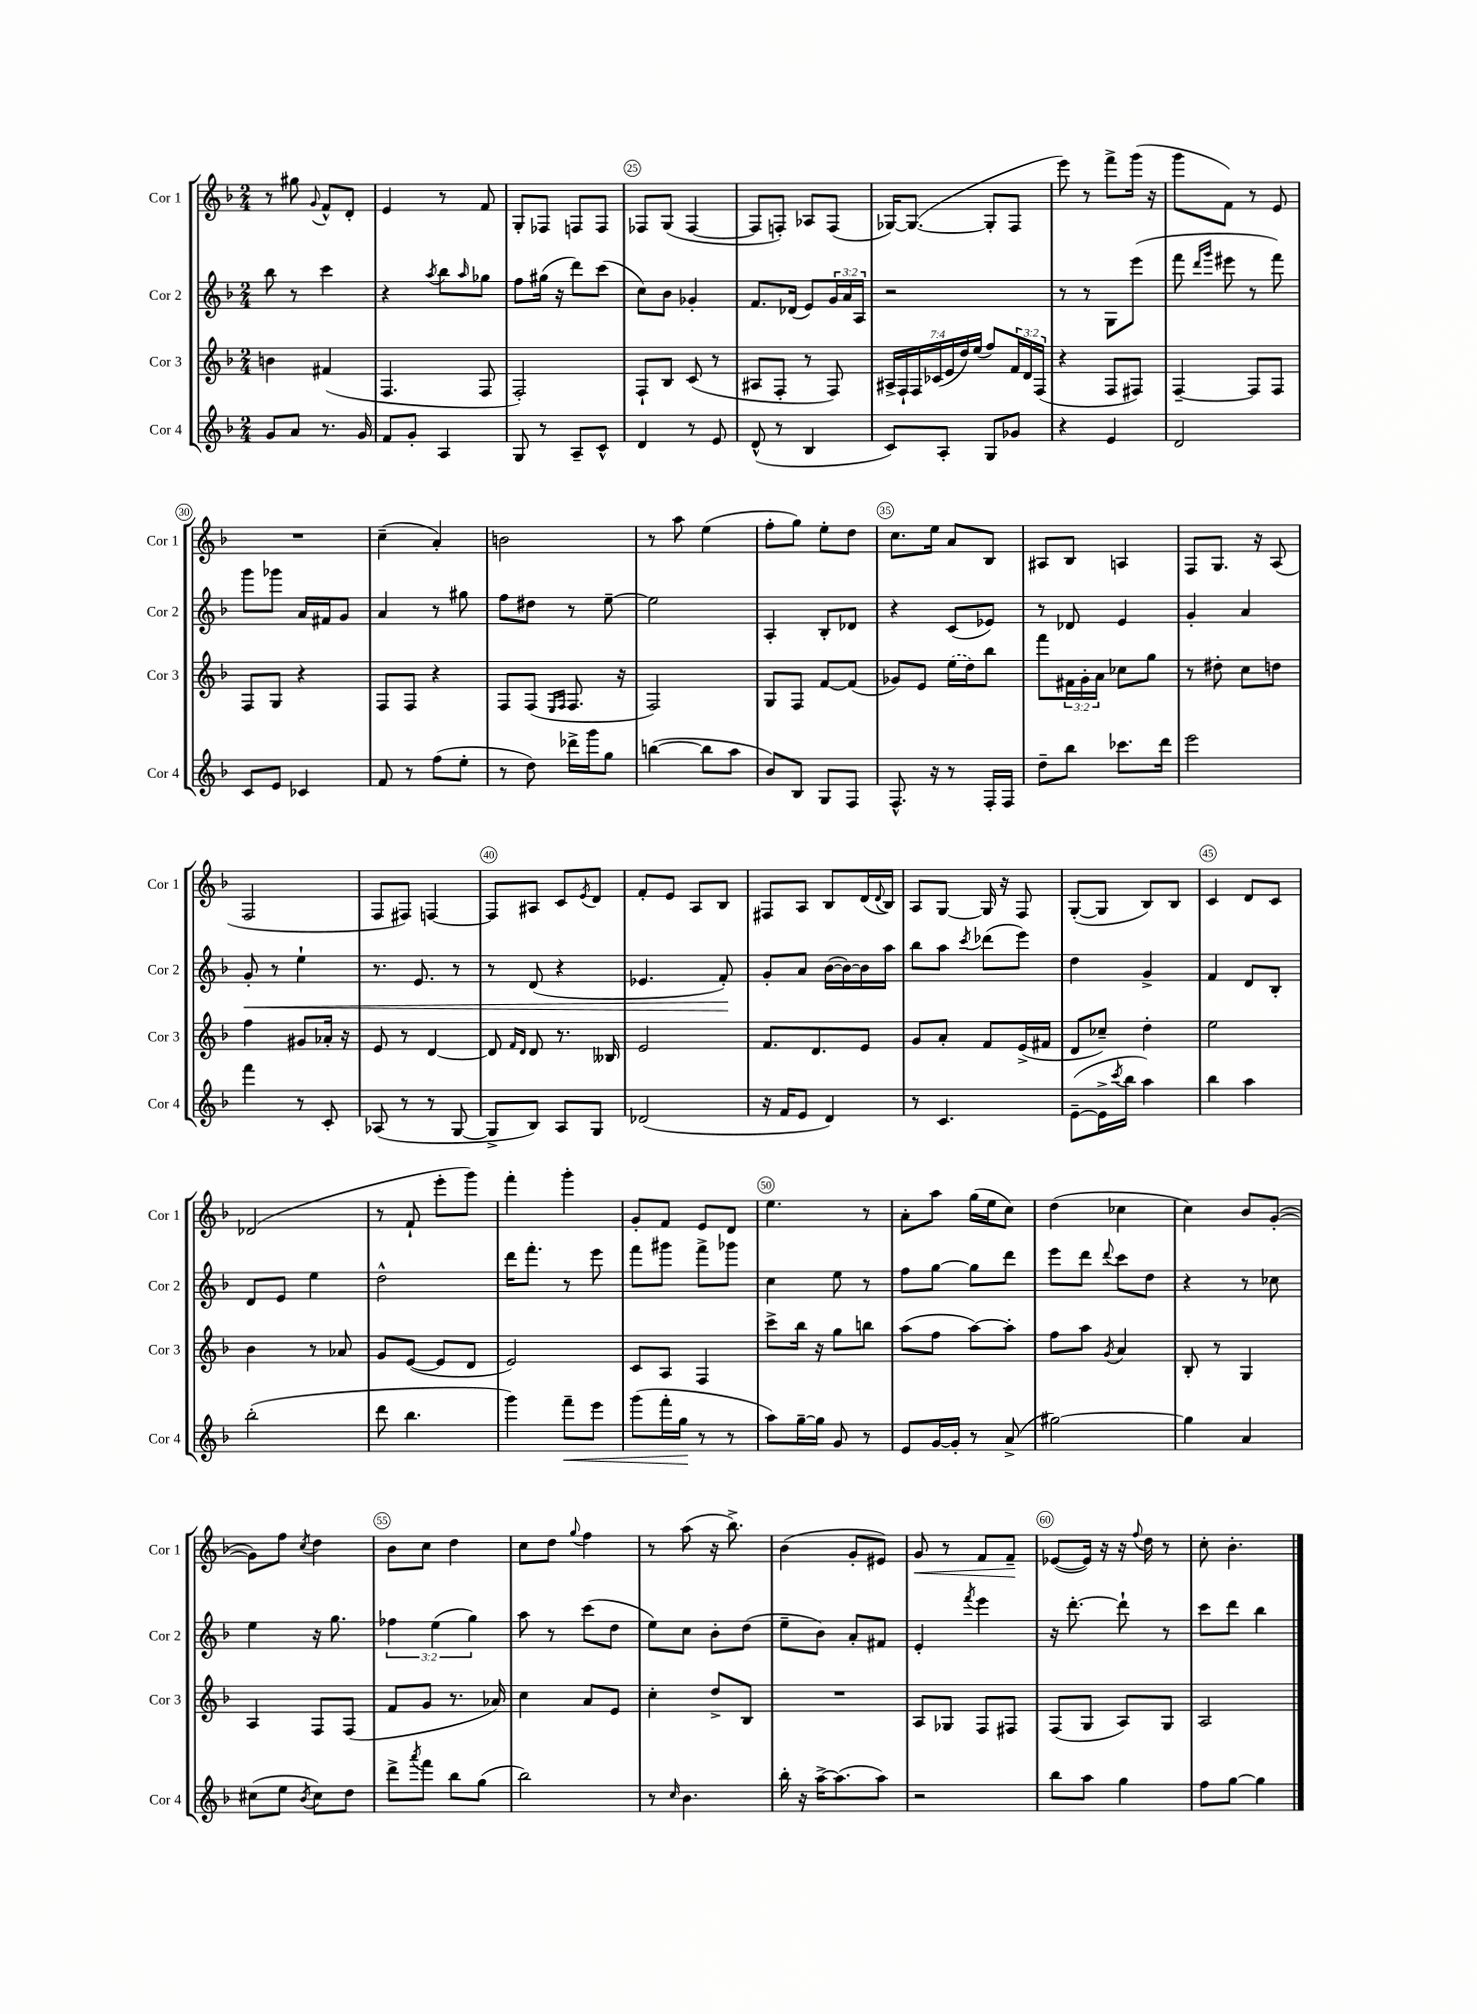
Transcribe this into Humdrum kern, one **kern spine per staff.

**kern	**dynam	**kern	**kern	**dynam	**kern	**dynam
*part4	*part4	*part3	*part2	*part2	*part1	*part1
*staff4	*staff4	*staff3	*staff2	*staff2	*staff1	*staff1
*I"Cor 4	*	*I"Cor 3	*I"Cor 2	*	*I"Cor 1	*
*I'Cor 4	*	*I'Cor 3	*I'Cor 2	*	*I'Cor 1	*
*clefG2	*	*clefG2	*clefG2	*	*clefG2	*
*k[b-]	*	*k[b-]	*k[b-]	*	*k[b-]	*
*M2/4	*	*M2/4	*M2/4	*	*M2/4	*
=22	=22	=22	=22	=22	=22	=22
8g/L	.	4bn\	8bb-\	.	8r	.
8a/J	.	.	8r	.	8gg#X\	.
.	.	.	.	.	8qqg/	.
8.r	.	(4f#X/	4ccc\	.	8f^^/L	.
.	.	.	.	.	8d'/J	.
16g/	.	.	.	.	.	.
=23	=23	=23	=23	=23	=23	=23
8f/L	.	4.F/	4r	.	4e/	.
8g'/J	.	.	.	.	.	.
.	.	.	8qaa/	.	.	.
4A/	.	.	8bb-\L	.	8r	.
.	.	.	16qqaa/	.	.	.
.	.	8F/	8gg-X\J	.	8f/	.
=24	=24	=24	=24	=24	=24	=24
8G/	.	2F'/)	8ff\L	.	8G'/L	.
8r	.	.	(16gg#X\Jk	.	8F-X/J	.
.	.	.	16r	.	.	.
8A~/L	.	.	8ddd\L)	.	8Fn/L	.
8c^^/J	.	.	(8ccc\J	.	8F/J	.
=25	=25	=25	=25	=25	=25	=25
4d/	.	8F`/L	8cc\L)	.	8F-X/L	.
.	.	8B-/J	8b-\J	.	(8G/J	.
8r	.	(8c/	4g-X'/	.	[4F-/	.
8e/	.	8r	.	.	.	.
=26	=26	=26	=26	=26	=26	=26
(8d^^/	.	8A#X/L	8.f/L	.	8F-/L]	.
8r	.	8F'/J	.	.	8Fn'/J)	.
.	.	.	(16d-X/Jk	.	.	.
4B-/	.	8r	8e/L)	.	8A-X/L	.
.	.	8F/)	24g/L	.	(8F/J	.
.	.	.	24a/	.	.	.
.	.	.	24A/JJ	.	.	.
=27	=27	=27	=27	=27	=27	=27
8c/L)	.	28A#X^/LL	2r	.	[16G-X/KL)	.
.	.	28F`/	.	.	.	.
.	.	.	.	.	(8.G-/J_	.
.	.	28F/	.	.	.	.
.	.	(28c-X/	.	.	.	.
8A'/J	.	.	.	.	.	.
.	.	28e/	.	.	.	.
.	.	28dd/)	.	.	.	.
.	.	(28ee/JJ	.	.	.	.
8G/L	.	8ff/L)	.	.	8G-'/L]	.
8g-X/J	.	24f/L	.	.	8F/J	.
.	.	24d/	.	.	.	.
.	.	(24F/JJ	.	.	.	.
=28	=28	=28	=28	=28	=28	=28
4r	.	4r	8r	.	8eee\)	.
.	.	.	8r	.	8r	.
4e/	.	8F/L	8G\L	.	8fff^\L	.
.	.	8F#X/J)	(8eee\J	.	(16ggg\Jk	.
.	.	.	.	.	16r	.
=29	=29	=29	=29	=29	=29	=29
2d/	.	[4F~/	8fff\	.	8ggg\L	.
.	.	.	16qqddd/LL	.	.	.
.	.	.	16qqggg/JJ	.	.	.
.	.	.	8eee#X\	.	8f\J)	.
.	.	8F/L]	8r	.	8r	.
.	.	8F/J	8fff\)	.	8e/	.
!!LO:LB:g=z
=30	=30	=30	=30	=30	=30	=30
8c/L	.	8F/L	8ggg\L	.	2r	.
8e/J	.	8G/J	8ggg-X\J	.	.	.
4c-X/	.	4r	16a/LL	.	.	.
.	.	.	16f#X/J	.	.	.
.	.	.	8g/J	.	.	.
=31	=31	=31	=31	=31	=31	=31
8f/	.	8F/L	4a/	.	(4cc~\	.
8r	.	8F/J	.	.	.	.
(8ff\L	.	4r	8r	.	4a'/)	.
8ee'\J	.	.	8gg#X\	.	.	.
=32	=32	=32	=32	=32	=32	=32
8r	.	8F/L	8ff\L	.	2bn\	.
8dd\)	.	(8F/J	8dd#X\J	.	.	.
.	.	16qqE/LL	.	.	.	.
.	.	16qqF/JJ	.	.	.	.
16ddd-X^\LL	.	8.F/	8r	.	.	.
16ggg\J	.	.	.	.	.	.
8gg\J	.	.	[8ee~\	.	.	.
.	.	16r	.	.	.	.
=33	=33	=33	=33	=33	=33	=33
([4bbn\	.	2F/)	2ee\]	.	8r	.
.	.	.	.	.	8aa\	.
8bb\L]	.	.	.	.	(4ee\	.
8aa\J	.	.	.	.	.	.
=34	=34	=34	=34	=34	=34	=34
8b-/L)	.	8G/L	4A'/	.	8ff'\L	.
8B-/J	.	8F/J	.	.	8gg\J)	.
8G/L	.	[8f/L	8B-'/L	.	8ee'\L	.
8F/J	.	(8f/J]	8d-X/J	.	8dd\J	.
=35	=35	=35	=35	=35	=35	=35
8.F^^/	.	8g-X/L)	4r	.	8.cc\L	.
.	.	8e/J	.	.	.	.
16r	.	.	.	.	16ee\Jk	.
8r	.	(16ee\LL	(8c/L	.	8a/L	.
.	.	16dd\J)	.	.	.	.
16F'/LL	.	8bb-\J	8e-X/J)	.	8B-/J	.
16F/JJ	.	.	.	.	.	.
=36	=36	=36	=36	=36	=36	=36
8dd~\L	.	8fff\L	8r	.	8A#X/L	.
8bb-\J	.	24f#X\L	8d-X/	.	8B-/J	.
.	.	24g'\	.	.	.	.
.	.	24a\JJ	.	.	.	.
8.ccc-X\L	.	8cc-X\L	4e/	.	4An/	.
.	.	8gg\J	.	.	.	.
16ddd\Jk	.	.	.	.	.	.
=37	=37	=37	=37	=37	=37	=37
2eee\	.	8r	4g'/	.	8F/L	.
.	.	8dd#X'\	.	.	8.G/J	.
.	.	8cc\L	4a/	.	.	.
.	.	.	.	.	16r	.
.	.	8ddn\J	.	.	(8A/	.
!!LO:LB:g=z
=38	=38	=38	=38	=38	=38	=38
!	!	!	!	!LO:HP:b	!	!
4fff\	.	4ff\	8g'/	<	2F/	.
.	.	.	8r	.	.	.
8r	.	8g#X/L	4ee`\	.	.	.
8c'/	.	16a-X'/Jk	.	.	.	.
.	.	16r	.	.	.	.
=39	=39	=39	=39	=39	=39	=39
(8A-X/	.	8e/	8.r	.	8F/L	.
8r	.	8r	.	.	8F#X/J)	.
.	.	.	8.e/	.	.	.
8r	.	[4d/	.	.	[4Fn/	.
[8G/	.	.	8r	.	.	.
=40	=40	=40	=40	=40	=40	=40
8G^/L]	.	8d/]	8r	.	8F/L]	.
.	.	16qqf/LL	.	.	.	.
.	.	16qqd/JJ	.	.	.	.
8B-/J)	.	8d/	(8d/	.	8A#X/J	.
8A/L	.	8.r	4r	.	8c/L	.
.	.	.	.	.	8qe/	.
8G/J	.	.	.	.	8d/J	.
.	.	16B--X/	.	.	.	.
=41	=41	=41	=41	=41	=41	=41
(2d-X/	.	2e/	4.e-X/	.	8f'/L	.
.	.	.	.	.	8e/J	.
.	.	.	.	.	8A/L	.
.	.	.	8f'/)	.	8B-/J	.
.	.	.	.	[	.	.
=42	=42	=42	=42	=42	=42	=42
16r	.	8.f/L	8g'/L	.	8F#X/L	.
16f/KL	.	.	.	.	.	.
8e/J	.	.	8a/J	.	8A/J	.
.	.	8.d/	.	.	.	.
4d/)	.	.	([16b-\LL	.	8B-/L	.
.	.	.	16b-\_)	.	.	.
.	.	8e/J	16b-\]	.	(16d/L	.
.	.	.	.	.	8qqd/	.
.	.	.	16aa\JJ	.	16B-/JJ)	.
=43	=43	=43	=43	=43	=43	=43
8r	.	8g/L	8bb-\L	.	8A/L	.
4.c/	.	8a'/J	8aa\J	.	[8G/J	.
.	.	.	8qccc/	.	.	.
.	.	8f/L	(8ddd-X\L	.	16G/]	.
.	.	.	.	.	16r	.
.	.	(16e^/L	8eee\J)	.	8F/	.
.	.	16f#X/JJ	.	.	.	.
=44	=44	=44	=44	=44	=44	=44
([8e~\L	.	8d/L	4dd\	.	([8G'/L	.
16e^\L]	.	8cc-X~/J)	.	.	8G/J]	.
8qccc/	.	.	.	.	.	.
16bb-\JJ	.	.	.	.	.	.
4aa\)	.	4dd'\	4g^/	.	8B-/L)	.
.	.	.	.	.	8B-/J	.
=45	=45	=45	=45	=45	=45	=45
4bb-\	.	2ee\	4f/	.	4c/	.
4aa\	.	.	8d/L	.	8d/L	.
.	.	.	8B-'/J	.	8c/J	.
!!LO:LB:g=z
=46	=46	=46	=46	=46	=46	=46
(2bb-'\	.	4b-\	8d/L	.	(2d-X/	.
.	.	.	8e/J	.	.	.
.	.	8r	4ee\	.	.	.
.	.	8a-X/	.	.	.	.
=47	=47	=47	=47	=47	=47	=47
8ddd\	.	8g/L	2dd^^\	.	8r	.
4.bb-\	.	([8e/J	.	.	8f`/	.
.	.	8e/L]	.	.	8eee'\L	.
.	.	8d/J	.	.	8ggg\J)	.
=48	=48	=48	=48	=48	=48	=48
4ggg\)	.	2e/)	16ddd\KL	.	4fff'\	.
.	.	.	8.fff'\J	.	.	.
!	!LO:HP:b	!	!	!	!	!
8fff~\L	<	.	8r	.	4ggg'\	.
8eee\J	.	.	8eee\	.	.	.
=49	=49	=49	=49	=49	=49	=49
(8ggg\L	.	8c/L	8fff\L	.	8g'/L	.
16fff'\L	.	8A/J	8ggg#X\J	.	8f/J	.
16gg\JJ	.	.	.	.	.	.
8r	[	4F/	8fff^\L	.	8e/L	.
8r	.	.	8ggg-X\J	.	8d/J	.
=50	=50	=50	=50	=50	=50	=50
8aa\L)	.	8ccc^\L	4cc\	.	4.ee\	.
[16gg~\L	.	16bb-\Jk	.	.	.	.
16gg\JJ]	.	16r	.	.	.	.
8g/	.	8gg\L	8ee\	.	.	.
8r	.	8bbn\J	8r	.	8r	.
=51	=51	=51	=51	=51	=51	=51
8e/L	.	(8aa\L	8ff\L	.	8a'\L	.
[16g/L	.	8ff\J	[8gg\J	.	8aa\J	.
16g'/JJ]	.	.	.	.	.	.
8r	.	[8aa\L)	8gg\L]	.	(16gg\LL	.
.	.	.	.	.	16ee\J	.
(8a^/	.	8aa'\J]	8ddd\J	.	8cc\J)	.
=52	=52	=52	=52	=52	=52	=52
[2gg#X\)	.	8ff\L	8eee\L	.	(4dd\	.
.	.	8aa\J	8ddd\J	.	.	.
.	.	8qg/	8qqddd/	.	.	.
.	.	4a/	8ccc\L	.	4cc-X\	.
.	.	.	8dd\J	.	.	.
=53	=53	=53	=53	=53	=53	=53
4gg#\]	.	8B-'/	4r	.	4cc\)	.
.	.	8r	.	.	.	.
4a/	.	4G/	8r	.	8b-/L	.
.	.	.	8cc-X\	.	([8g'/J	.
!!LO:LB:g=z
=54	=54	=54	=54	=54	=54	=54
(8cc#X\L	.	4A/	4ee\	.	8g\L])	.
8ee\J	.	.	.	.	8ff\J	.
8qb-/	.	.	.	.	8qcc/	.
8cc#\L)	.	8F/L	16r	.	4dd\	.
.	.	.	8.gg\	.	.	.
8dd\J	.	(8F/J	.	.	.	.
=55	=55	=55	=55	=55	=55	=55
8ddd^\L	.	8f/L	6ff-X\	.	8b-\L	.
8qaaa/	.	.	.	.	.	.
8fff\J	.	8g/J	.	.	8cc\J	.
.	.	.	(6ee\	.	.	.
8bb-\L	.	8.r	.	.	4dd\	.
.	.	.	6gg\)	.	.	.
(8gg\J	.	.	.	.	.	.
.	.	16a-X/)	.	.	.	.
=56	=56	=56	=56	=56	=56	=56
2bb-\)	.	4cc\	8aa\	.	8cc\L	.
.	.	.	8r	.	8dd\J	.
.	.	.	.	.	8qqgg/	.
.	.	8a/L	(8ccc\L	.	4ff\	.
.	.	8e/J	8dd\J	.	.	.
=57	=57	=57	=57	=57	=57	=57
8r	.	4cc'\	8ee\L)	.	8r	.
16qqcc/	.	.	.	.	.	.
4.b-\	.	.	8cc\J	.	(8aa\	.
.	.	8dd^/L	8b-'\L	.	16r	.
.	.	.	.	.	8.bb-^\)	.
.	.	8B-/J	(8dd\J	.	.	.
=58	=58	=58	=58	=58	=58	=58
16bb-'\	.	2r	8ee~\L	.	(4b-\	.
16r	.	.	.	.	.	.
[16aa^\KL	.	.	8b-\J)	.	.	.
(8.aa\]	.	.	.	.	.	.
.	.	.	8a'/L	.	8g'/L	.
8aa\J)	.	.	8f#X/J	.	8e#X/J)	.
=59	=59	=59	=59	=59	=59	=59
!	!	!	!	!	!	!LO:HP:b
2r	.	8A/L	4e'/	.	8g/	<
.	.	8G-X/J	.	.	8r	.
.	.	.	8qfff/	.	.	.
.	.	8F/L	4eee\	.	8f/L	.
.	.	8F#X/J	.	.	8f~/J	.
.	.	.	.	.	.	[
=60	=60	=60	=60	=60	=60	=60
8bb-\L	.	(8F/L	16r	.	([8e-X/L	.
.	.	.	[8.ddd'\	.	.	.
8aa\J	.	8G/J	.	.	16e-/Jk])	.
.	.	.	.	.	16r	.
4gg\	.	8A/L)	8ddd`\]	.	16r	.
.	.	.	.	.	8qqff/	.
.	.	.	.	.	16dd\	.
.	.	8G/J	8r	.	8r	.
=61	=61	=61	=61	=61	=61	=61
8ff\L	.	2A/	8ccc\L	.	8cc'\	.
[8gg\J	.	.	8ddd\J	.	4.b-'\	.
4gg\]	.	.	4bb-\	.	.	.
==	==	==	==	==	==	==
*-	*-	*-	*-	*-	*-	*-
